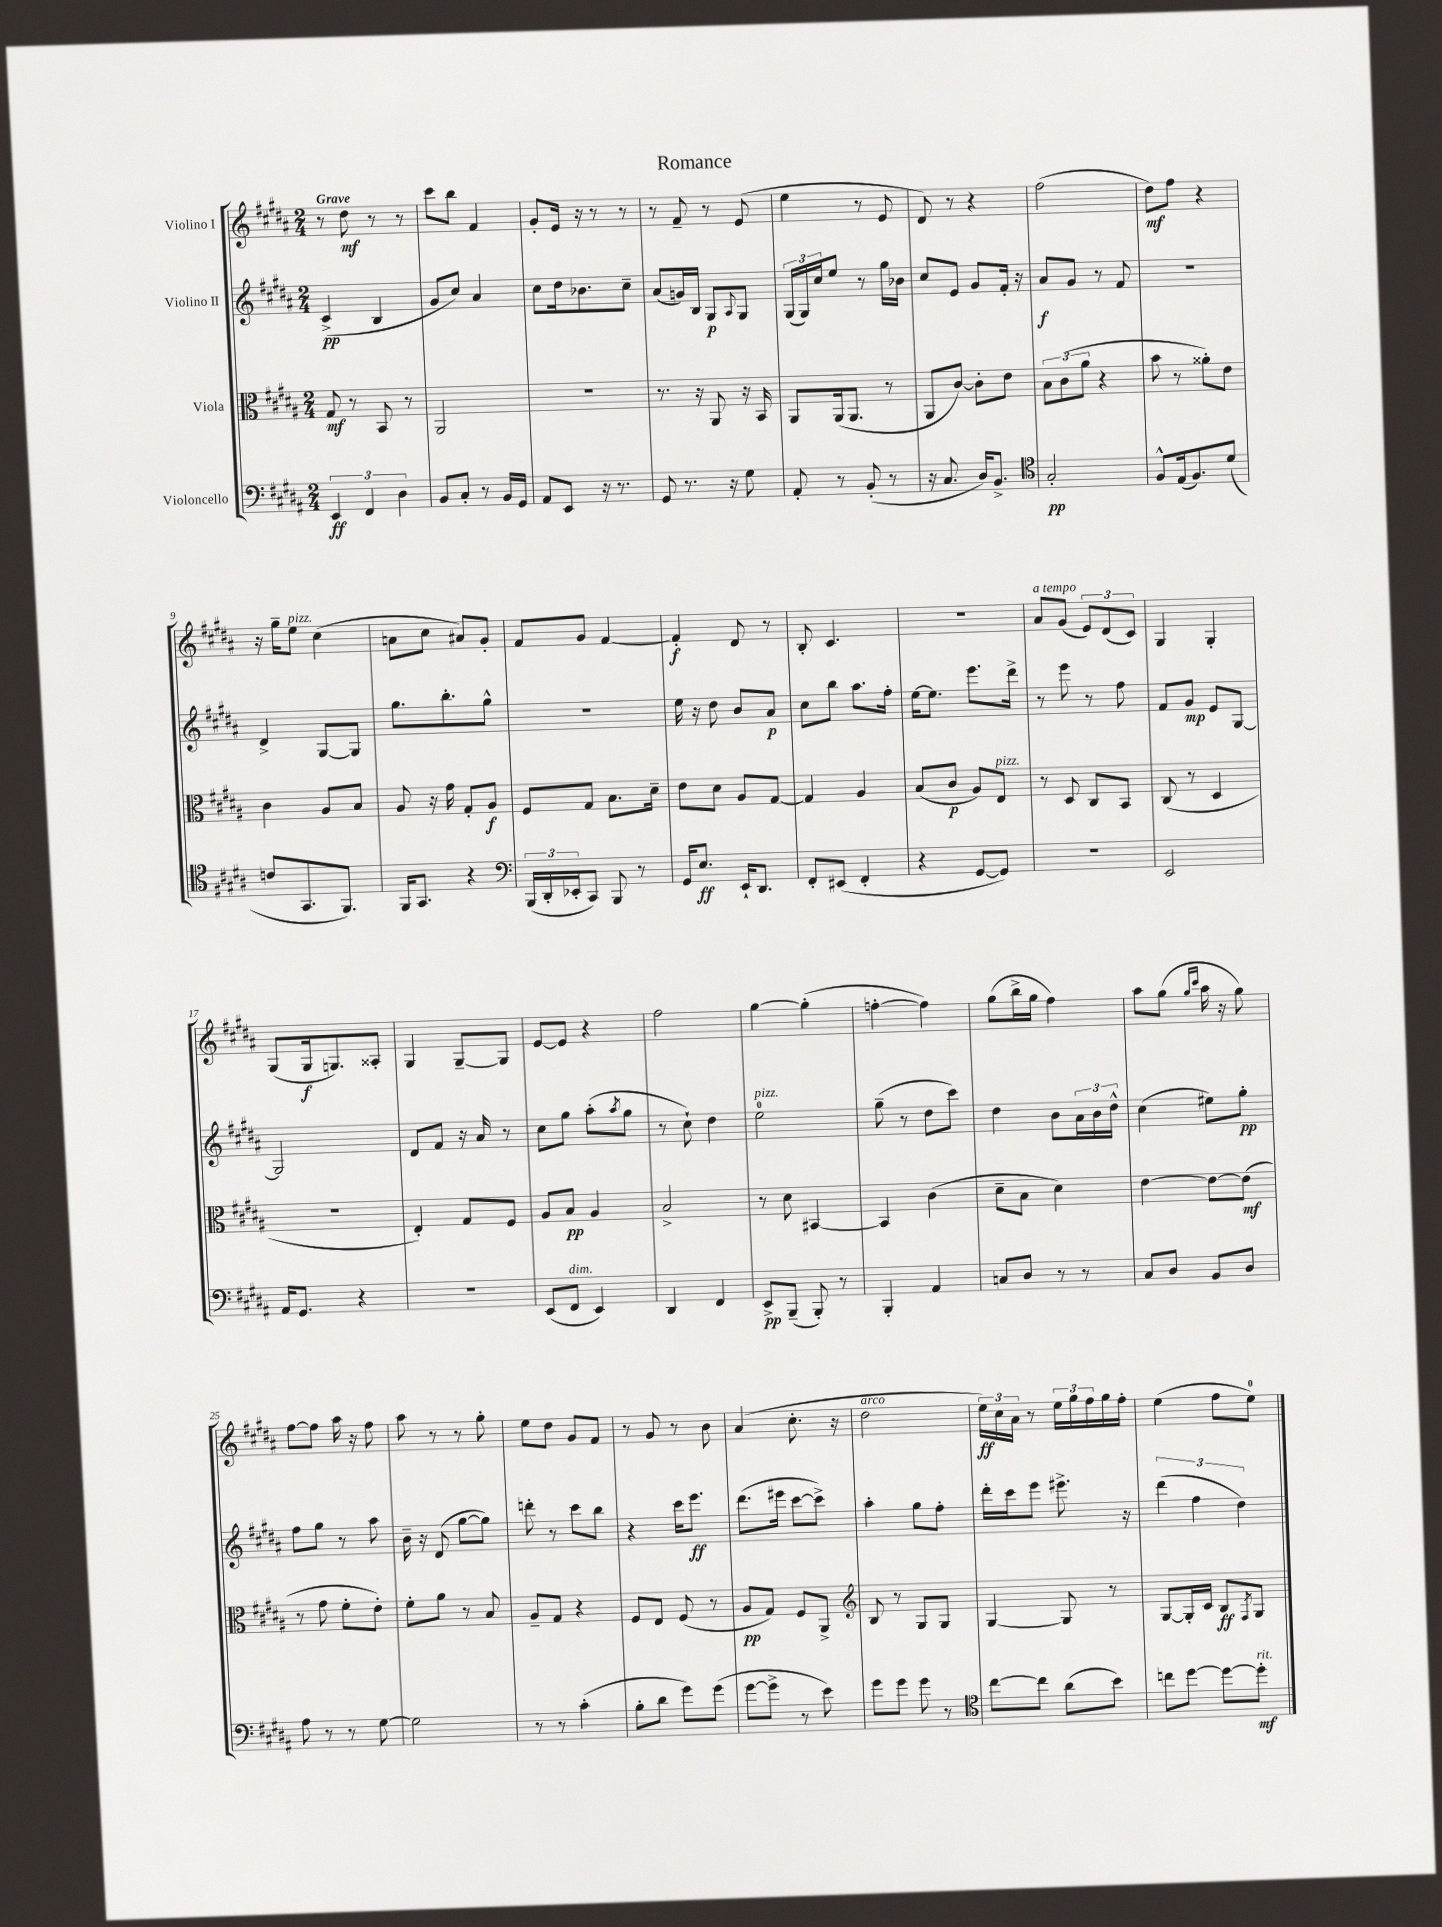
\header { title = "Romance" }
<<
\new StaffGroup <<
\new Staff = "s0" \with { instrumentName = "Violino I" } {
    \clef treble \key b \major \numericTimeSignature \time 2/4 \tempo "Grave"
    r8 dis''8\mf r8 r8 |
    cis'''8 b''8 fis'4 |
    gis'8-. e'16 r16 r8 r8 |
    r8 fis'8-- r8 e'8( |
    e''4 r8 e'8 |
    dis'8) r8 r4 |
    fis''2( |
    dis''8\mf) fis''8 r4 |
    r16 gis''16-- e''8^\markup { \italic "pizz." } cis''4( |
    a'8 cis''8 ais'8) gis'8-. |
    fis'8 gis'8 fis'4~ |
    fis'4-.\f dis'8 r8 |
    b8-. cis'4. |
    r2 |
    ais'8^\markup { \italic "a tempo" } gis'8( \tuplet 3/2 { e'8) dis'8( cis'8) } |
    gis4 gis4-. |
    gis8( gis16\f g8.) aisis8-. |
    gis4 gis8~-- gis8 |
    e'8~ e'8 r4 |
    fis''2 |
    gis''4~ gis''4-.( |
    f''4~-. f''4) |
    gis''8( b''16-> gis''16 fis''4) |
    ais''8 gis''8( \grace { gis''16 cis'''16 } ais''16 r16 gis''8) |
    fis''8~ fis''8 ais''16 r16 fis''8 |
    ais''8 r8 r8 gis''8-. |
    e''8 dis''8 gis'8 fis'8 |
    r8 gis'8 r8 b'8 |
    ais'4( cis''8.-. r16 |
    dis''2^\markup { \italic "arco" } |
    \tuplet 3/2 { e''16\ff) cis''16 ais'16 } r8 \tuplet 3/2 { e''16 gis''16 fis''16 } gis''16 fis''16-. |
    e''4( fis''8 e''8-0) \bar "|." |
}
\new Staff = "s1" \with { instrumentName = "Violino II" } {
    \clef treble \key b \major \numericTimeSignature \time 2/4
    cis'4->\pp( b4 |
    gis'8 cis''8) ais'4 |
    cis''8 dis''16 bes'8. cis''8-- |
    ais'8( g'16) b16 gis8\p \appoggiatura { ais8 } gis8 |
    \tuplet 3/2 { gis16( gis16) cis''16 } e''8 r8 gis''16 bes'16 |
    cis''8 e'8 gis'8 fis'16-. r16 |
    ais'8\f gis'8 r8 fis'8 |
    r2 |
    dis'4-> gis8~ gis8 |
    gis''8. b''8.-. gis''8-^ |
    r2 |
    e''16 r16 dis''8 b'8 ais'8\p |
    cis''8 b''8 ais''8. fis''16-. |
    e''16~ e''8. e'''8. dis'''16-> |
    r8 e'''8 r8 fis''8 |
    fis'8 gis'8\mp e'8 gis8~ |
    gis2 |
    dis'8 fis'8 r16 ais'16 r8 |
    cis''8 gis''8 ais''8-.( \acciaccatura { ais''8 } gis''8 |
    r8 cis''8-!) dis''4 |
    e''2-0^\markup { \italic "pizz." } |
    gis''8--( r8 dis''8 cis'''8) |
    dis''4 b'8 \tuplet 3/2 { ais'16 b'16 dis''16-^ } |
    cis''4( eis''8) gis''8-.\pp |
    fis''8 gis''8 r8 ais''8 |
    b'16-- r16 dis'8( gis''8~ gis''8) |
    d'''8-. r8 cis'''8 b''8 |
    r4 cis'''16 e'''8.\ff |
    dis'''8.( eis'''16 cis'''8~ cis'''8->) |
    ais''4-. gis''8 fis''8-. |
    dis'''16-. cis'''16 e'''8 eis'''8.-> r16 |
    \tuplet 3/2 { dis'''4( fis''4 dis''4) } \bar "|." |
}
\new Staff = "s2" \with { instrumentName = "Viola" } {
    \clef alto \key b \major \numericTimeSignature \time 2/4
    gis8\mf r8 b,8 r8 |
    ais,2 |
    R2 |
    r8. r16 ais,8 r16 b,16 |
    ais,8 ais,16( ais,8. r8 |
    ais,8 cis'8~) cis'8-. e'8 |
    \tuplet 3/2 { b8 cis'8( ais'8 } r4 |
    b'8 r8 aisis'8-.) e'8 |
    cis'4 ais8 b8 |
    ais8 r16 gis'16 gis8-. ais8\f |
    fis8 gis8 b8. dis'16-- |
    e'8 dis'8 ais8 gis8~ |
    gis4 ais4 |
    b8( cis'8\p ais8) e8^\markup { \italic "pizz." } |
    r8 dis8 cis8 b,8 |
    cis8( r8 dis4 |
    r2 |
    e4-.) gis8 fis8 |
    ais8 b8\pp ais4 |
    b2-> |
    r8 dis'8 bis,4~ |
    bis,4 cis'4( |
    dis'8-- b8 dis'4) |
    e'4~ e'8~ e'8\mf( |
    r8 gis'8 fis'8-. e'8-.) |
    fis'8-. ais'8 r8 b8 |
    ais8-- gis8 r4 |
    fis8 e8 fis8( r8 |
    ais8\pp gis8) fis8 ais,8-> |
    \clef treble b8 r8 gis8 gis8 |
    gis4~ gis8 r8 |
    gis8~ gis16-. cis'16 b8\ff \acciaccatura { fis8 } gis8 \bar "|." |
}
\new Staff = "s3" \with { instrumentName = "Violoncello" } {
    \clef bass \key b \major \numericTimeSignature \time 2/4
    \tuplet 3/2 { e,4\ff fis,4 dis4 } |
    b,8 cis8-. r8 b,16 gis,16 |
    ais,8 e,8 r16 r8. |
    gis,8 r8. r16 gis8 |
    ais,8-. r8 b,8-.( r8 |
    r16 cis8. dis16) b,8.-> |
    \clef tenor gis2-.\pp |
    fis8-^ e16( fis8.) dis'8( |
    c'8 gis,8. fis,8.) |
    fis,16 gis,8. r4 |
    \clef bass \tuplet 3/2 { b,,16( dis,16-. ees,16-. } cis,8) b,,8 r8 |
    gis,16 e8.\ff e,16-! dis,8. |
    fis,8-. eis,8( fis,4-. |
    r4 gis,8~ gis,8) |
    R2 |
    e,2 |
    ais,16 gis,8. r4 |
    R2 |
    e,8( fis,8^\markup { \italic "dim." } e,4) |
    dis,4 fis,4 |
    e,8->\pp b,,8--( b,,8-.) r8 |
    b,,4-. ais,4 |
    c8 dis8 r8 r8 |
    cis8 dis8 b,8 dis8 |
    ais8 r8 r8 gis8~ |
    gis2 |
    r8 r8 cis'4-.( |
    b8-. dis'8 gis'8) gis'8( |
    gis'8~ gis'8-> r8 e'8) |
    gis'8 gis'8 gis'8 r8 |
    \clef tenor cis''8~ cis''8 ais'8( b'8) |
    c''8 dis''8~ dis''8~ dis''8-.\mf^\markup { \italic "rit." } \bar "|." |
}
>>
>>
